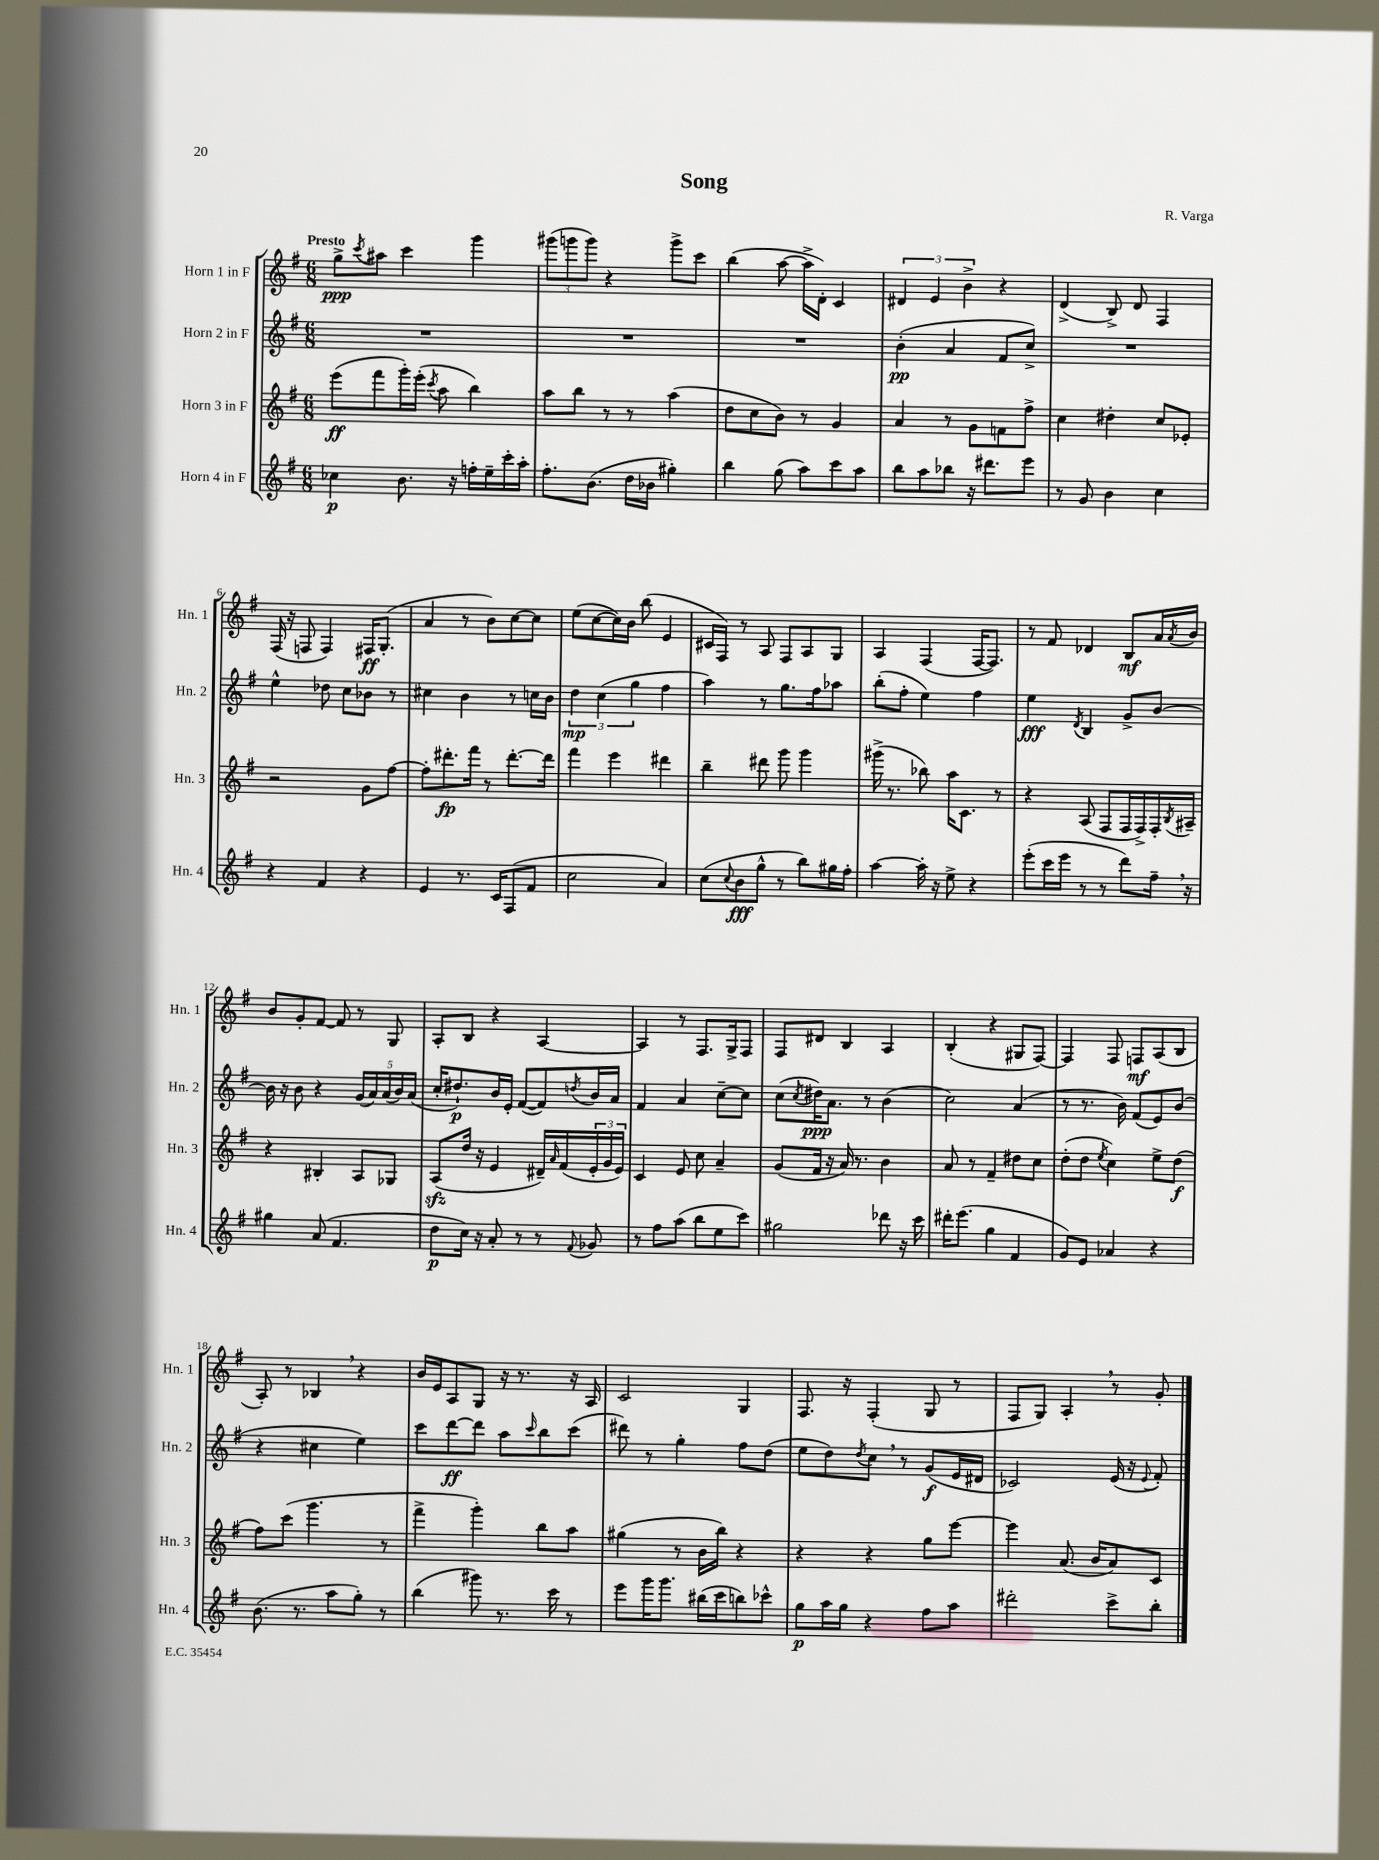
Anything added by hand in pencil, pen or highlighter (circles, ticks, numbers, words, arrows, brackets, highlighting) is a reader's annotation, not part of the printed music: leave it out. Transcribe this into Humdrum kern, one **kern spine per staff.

**kern	**kern	**kern	**kern
*staff4	*staff3	*staff2	*staff1
*clefG2	*clefG2	*clefG2	*clefG2
*k[f#]	*k[f#]	*k[f#]	*k[f#]
*M6/8	*M6/8	*M6/8	*M6/8
4cc-	(8eee	2.r	8gg^
.	.	.	8qccc
.	8fff#	.	8aa#
8.b	16ggg')	.	4ccc
.	(16eee'	.	.
.	8qccc	.	.
.	8aa	.	.
16r	.	.	.
16ff'	4bb)	.	4ggg
16ee~	.	.	.
16ccc'	.	.	.
16aa'	.	.	.
=	=	=	=
8.ff#'	8aa	2.r	(12ggg#
.	.	.	12ggg
.	8bb	.	.
.	.	.	12ggg)
(8.b	.	.	.
.	8r	.	4r
16dd	8r	.	.
16b-	.	.	.
4gg#')	(4aa	.	8ggg^
.	.	.	8ccc
=	=	=	=
4bb	8dd	2.r	(4bb
.	8cc	.	.
(8gg	8b)	.	[8aa
8aa)	8r	.	16aa^]
.	.	.	16d')
8ccc	4g	.	4c
8aa	.	.	.
=	=	=	=
8bb	4a	(4b'	6d#
8aa	.	.	.
.	.	.	6e
8bb-	8r	4a	.
.	.	.	6b^
16r	8g	.	.
8.ddd#	.	.	.
.	8f	8f#	4r
8eee	8ff#^	8cc^)	.
=	=	=	=
8r	4cc	2.r	(4d^
8g	.	.	.
4b	4dd#'	.	8B^)
.	.	.	8d
4cc	8cc	.	4F#
.	8e-'	.	.
=	=	=	=
4r	2r	4ee^^	(16F#
.	.	.	16r
.	.	.	8F
4f#	.	8dd-	4F)
.	.	8cc	.
4r	8g	8b-	16F#
.	.	.	(8.G'
.	[8ff#	8r	.
=	=	=	=
4e	8ff#']	4cc#	4a
.	8.ddd#'	.	.
8.r	.	4b	8r
.	16fff#	.	.
.	8r	.	8b)
16c	.	.	.
(8F#	[8.ddd#'	8r	[8cc
8f#	.	16cc	8cc]
.	16ddd#]	16b	.
=	=	=	=
2cc	4fff#	6dd	(8ee
.	.	.	[8cc
.	.	(6cc	.
.	4eee	.	16cc])
.	.	.	16b
.	.	6gg	.
.	.	.	(8bb
4a)	4ddd#	4ff#	4e
=	=	=	=
(8cc	4bb~	4aa)	16c#
.	.	.	16F#)
8qqcc	.	.	.
8b	.	.	8r
8gg^^	8ddd#	8r	8A
8r	8ggg	8.gg	8F#
8bb)	4ggg	.	8A
.	.	16ff#	.
16gg#	.	8aa-	8G
16ff#'	.	.	.
=	=	=	=
[4aa	(16ggg#^	(8bb'	4A
.	8.r	.	.
.	.	8ff#'	.
16aa']	8bb-)	4ee)	(4F#
16r	.	.	.
8ee^	16aa	.	.
.	8.c	.	.
4r	.	4ff#	[16F#
.	.	.	8.F#])
.	8r	.	.
=	=	=	=
(8eee'	4r	4ee	8r
16ccc	.	.	8f#
16eee	.	.	.
.	.	8qd	.
8r	(8A	4B	4d-
8r	8F#	.	.
8ddd)	16F#	8g^	8B
.	16F#^)	.	.
16ff#~	16F#'	[8b	16a
.	8qB	.	8qa
16r	16A#~	.	16b
=	=	=	=
4gg#	4r	16b]	8b
.	.	16r	.
.	.	8b	8g'
(8a	4B#'	4r	[8f#
4.f#	.	.	8f#]
.	8A	(20g	8r
.	.	20a)	.
.	.	(20a	.
.	8G-	.	8G
.	.	20b)	.
.	.	(20a	.
=	=	=	=
8dd	(8A	16cc'	8A'
.	.	8.dd#`)	.
16cc)	16dd	.	8B
16r	16r	.	.
8a'	4e	16b	4r
.	.	16e'	.
8r	.	([8f#	.
8r	16d#~)	8f#])	[4A
.	16qqa	.	.
.	(16f#	.	.
8qqf#	.	8qdd	.
8g-	24e'	16b	.
.	24g	.	.
.	.	16a	.
.	24e)	.	.
=	=	=	=
8r	4c	4f#	4A]
8ff#	.	.	.
(8aa	8e	4a	8r
8bb	8cc	.	8.F#
8ee	4a~	[8cc~	.
.	.	.	16G^
8ccc)	.	8cc]	8F#
=	=	=	=
2gg#	(8g	(8cc	8F#
.	.	8qcc	.
.	16f#	16dd#)	8d#
.	16r	8.a	.
.	16a)	.	4B
.	8.r	.	.
.	.	8r	.
8ddd-	4b	(4b	4A
16r	.	.	.
16ccc	.	.	.
=	=	=	=
16ddd#'	8a	2cc)	(4B'
(8.eee	.	.	.
.	8r	.	.
4gg	4f#~	.	4r
4f#	8dd#	(4a	8G#
.	8cc	.	[8F#)
=	=	=	=
8g)	(8dd'	8r	4F#]
8e	8dd	8.r	.
.	8qee	.	.
4a-	4cc)	.	8F#
.	.	16b)	.
.	.	(8f#	8F
4r	8ee^	8e)	(8A
.	(8dd	(8b	8B
=	=	=	=
(8.b	8ff#)	4r	8A')
.	(8ccc	.	8r
8.r	.	.	.
.	4.ggg	4cc#	4B-
8aa	.	.	.
8gg')	.	4ee)	4r
8r	8r	.	.
=	=	=	=
(4bb	4fff#^	8ccc	16b
.	.	.	16e
.	.	[8ddd	8A
8ggg#)	4ggg')	8ddd]	8G
8.r	.	8aa	16r
.	.	.	8.r
.	.	16qqccc	.
.	8bb	8bb	.
16ccc	.	.	.
8r	8aa	(8ccc	16r
.	.	.	16A
=	=	=	=
8eee	(4gg#	8ddd#)	2c
16ggg	.	8r	.
8.ggg	.	.	.
.	8r	4gg'	.
(16bb#	16b	.	.
16ccc	16bb)	.	.
8bb)	4r	8ff#	4G
8ccc-^^	.	(8dd	.
=	=	=	=
8gg	4r	8ee	8.F#
16aa	.	8dd)	.
16gg	.	.	16r
.	.	8qdd	.
4r	4r	8cc	(4F#'
.	.	8r	.
8ff#	8gg	(8g	8G
8aa	[8eee	16e	8r
.	.	16d#	.
=	=	=	=
2ddd#'	4eee]	2c-)	8F#
.	.	.	8G)
.	(8.a	.	4A'
.	16b	.	.
8ccc^	8a)	(16e	8r
.	.	16r	.
.	.	8qqe	.
8bb'	8c	8f#')	8g'
==	==	==	==
*-	*-	*-	*-
